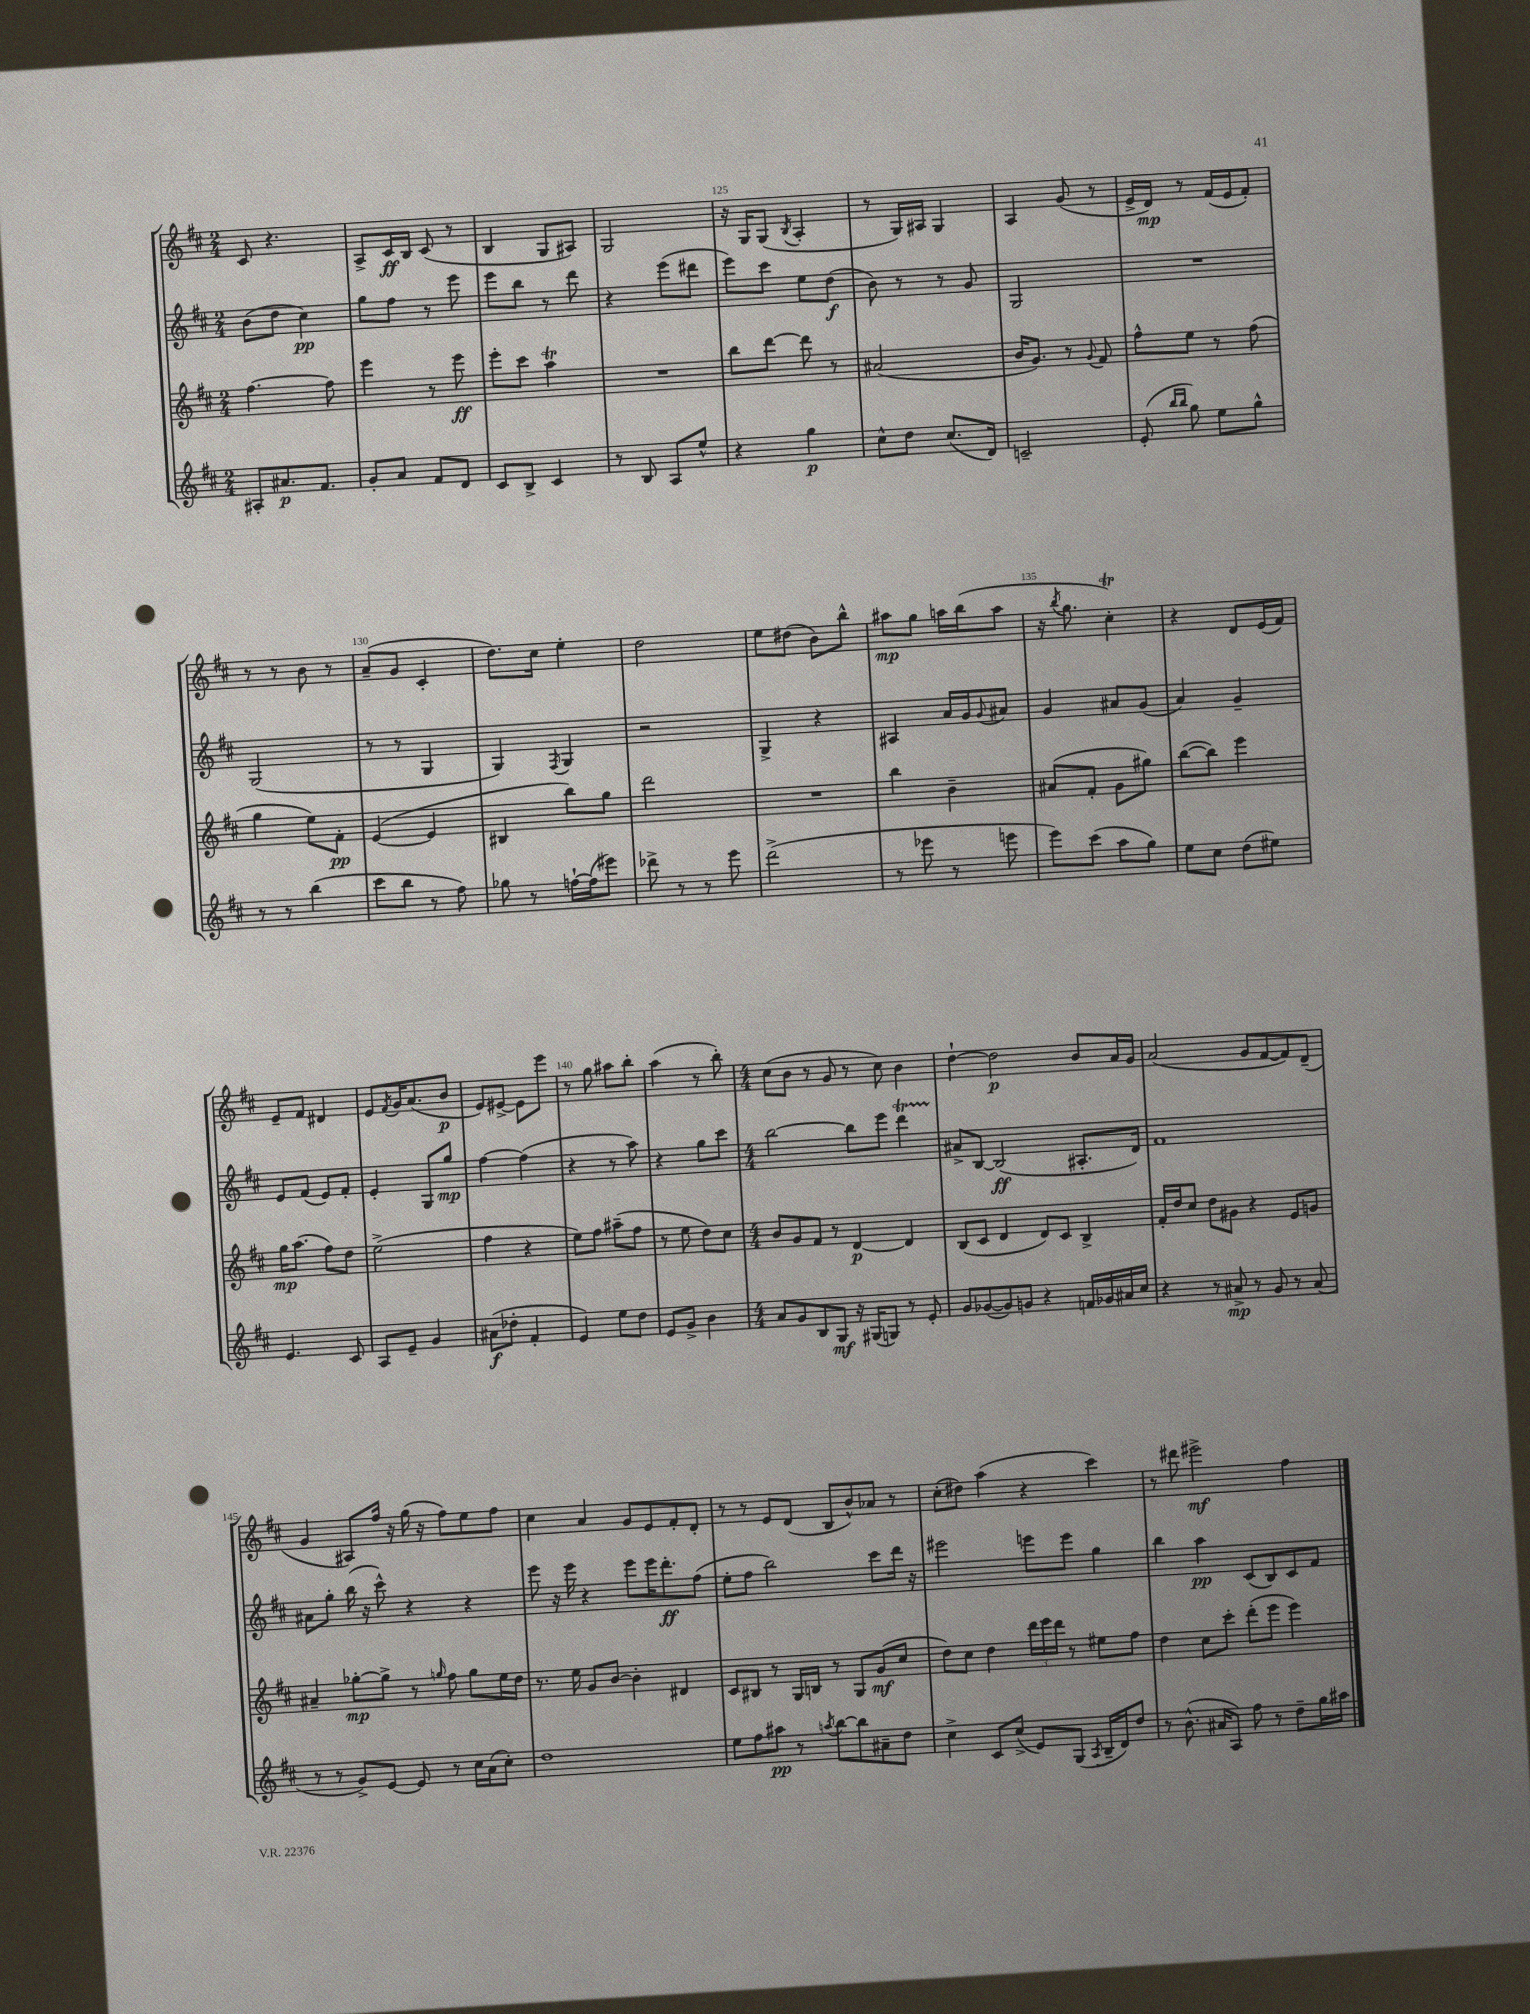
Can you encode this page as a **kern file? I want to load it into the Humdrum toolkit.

**kern	**kern	**kern	**kern
*staff4	*staff3	*staff2	*staff1
*clefG2	*clefG2	*clefG2	*clefG2
*k[f#c#]	*k[f#c#]	*k[f#c#]	*k[f#c#]
*M2/4	*M2/4	*M2/4	*M2/4
8A#'	[4.ff#	(8b	8c#
8.a#	.	8dd	4.r
.	.	4cc#)	.
8.f#	.	.	.
.	8ff#]	.	.
=	=	=	=
8g'	4eee	8gg	8A^
8a	.	8ff#	16c#
.	.	.	16B
8f#	8r	8r	(8c#
8d	8eee	8eee	8r
=	=	=	=
8c#	8eee'	8eee	4B
8B^	8ccc#	8bb	.
4c#	4aa	8r	8G
.	.	8ddd	8A#)
=	=	=	=
8r	2r	4r	2G
8B	.	.	.
8A	.	(8eee	.
8ee^^	.	8ddd#	.
=	=	=	=
4r	8bb	8eee)	16r
.	.	.	16G
.	[8ddd	8ccc#	(8G
.	.	.	8qB
4gg	8ddd]	8ee	4A'
.	8r	(8dd	.
=	=	=	=
8cc#^^	(2a#	8b)	8r
8dd	.	8r	16G)
.	.	.	16A#
(8.cc#	.	8r	4G
.	.	8g	.
16d)	.	.	.
=	=	=	=
2c~	16b	2G	4A
.	8.g)	.	.
.	8r	.	(8g
.	8qqg	.	.
.	8f#	.	8r
=	=	=	=
(8e'	8ff#^^	2r	16e^
.	.	.	16d)
16qqbb	.	.	.
16qqbb	.	.	.
8gg)	8ee	.	8r
8ee	8r	.	(16f#
.	.	.	16e
8gg^^	(8ff#	.	8f#')
=	=	=	=
8r	4gg	(2G	8r
8r	.	.	8r
(4bb	8ee)	.	8b
.	8f#'	.	8r
=	=	=	=
8ccc#	([4e	8r	(8a~
8bb	.	8r	8g
8r	4e]	4G	4c#'
8ff#)	.	.	.
=	=	=	=
8gg-	4B#	4G)	8.dd)
8r	.	.	.
.	.	.	16cc#
.	.	8qF#	.
[16ff`	8bb)	4G	4ee'
(16ff]	.	.	.
8eee#)	8gg	.	.
=	=	=	=
8ddd-^	2ddd	2r	2dd
8r	.	.	.
8r	.	.	.
8eee	.	.	.
=	=	=	=
(2ddd^	2r	4G^	8ee
.	.	.	(8dd#
.	.	4r	8b)
.	.	.	8bb^^
=	=	=	=
8r	4bb	4A#	8aa#
8eee-	.	.	8gg
8r	4b~	16a	16aa
.	.	16g	(16bb
.	.	8qqg	.
8eee	.	8a#	8aa
=	=	=	=
8eee)	(8a#	4g	16r
.	.	.	8qbb
.	.	.	8.gg
(8ccc#	8f#'	.	.
8aa	8g	8a#	4cc#')
8gg)	8gg#)	(8g	.
=	=	=	=
8ee	([8bb	4a)	4r
8cc#	8bb])	.	.
(8dd	4eee	4g~	8d
8ee#)	.	.	(16e
.	.	.	16f#)
=	=	=	=
4.e	16gg	8e	8e~
.	(8.aa	.	.
.	.	(8f#	8f#
.	8ff#)	8e)	4d#
8c#	8dd	8f#'	.
=	=	=	=
8A	(2ee^	4e'	8e
.	.	.	8qf#
8e~	.	.	16g
.	.	.	(8.a
4g	.	8G	.
.	.	8gg	8b
=	=	=	=
(8a#	4ff#	[4ff#	8e)
8dd-'	.	.	[8e#^
4f#'	4r	(4ff#]	8e#]
.	.	.	8eee
=	=	=	=
4e)	8ee)	4r	8r
.	8ff#	.	8gg
8ee	(8aa#~	8r	8aa#
8dd	8ff#	8aa)	8bb'
=	=	=	=
8e	8r	4r	(4aa
8g^	8ee	.	.
4b	8dd)	8gg	8r
.	8cc#	8ccc#	8bb')
=	=	=	=
*M4/4	*M4/4	*M4/4	*M4/4
8a	8b	[2bb	(8cc#
8g	8g	.	8b
8B	8f#	.	8r
8G	8r	.	8g
16r	[4d	8bb]	8r
(16G#	.	.	.
8G)	.	8eee	8cc#)
8r	4d]	4ddd	4b
8e'	.	.	.
=	=	=	=
8g	(8B	8a#^	[4dd`
([8g-	8c#	[8B	.
8g-])	4d	(2B]	2dd]
8g	.	.	.
4r	8d)	.	.
.	8c#	.	.
16f	4B^	8.A#'	8b
16g-	.	.	.
16a#	.	.	16a
16cc#	.	16d)	16g
=	=	=	=
4r	16f#'	1f#	(2a
.	16dd	.	.
.	8cc#	.	.
8r	8dd	.	.
8a#^	8g#	.	.
8r	4r	.	8g
8g	.	.	[8f#
8r	8e	.	8f#])
(8a#	8g	.	(8d~
=	=	=	=
8r	4a#~	8a#	4g
8r	.	8gg'	.
8g^)	[8gg-'	(16bb	8A#)
.	.	16r	.
[8e	8gg-^]	8ccc#^^)	16ff#
.	.	.	16r
8e]	8r	4r	(16gg
.	.	.	16r
.	16qqgg	.	.
8r	8ff#	.	8ff#)
16cc#	8gg	4r	8ee
(16a	.	.	.
8cc#')	16ee	.	8ff#
.	16dd	.	.
=	=	=	=
1dd	8.r	8eee	4cc#
.	.	16r	.
.	16ee	16eee	.
.	8g	4r	4a
.	[8b	.	.
.	4b']	8eee	8g
.	.	16eee	8e
.	.	8.ddd'	.
.	4d#	.	8f#'
.	.	(8ff#	8d'
=	=	=	=
8ee	8c#	8ee'	8r
8ff#	8B#	8ff#	8r
8aa#	8r	2bb)	8e
8r	16G	.	(8d
.	16B	.	.
8qaa	.	.	.
[8bb	8r	.	8B
8bb]	8G	.	8b^^)
8a#~	(8g	8ccc#	8a-
8dd	8cc#	16ddd	8r
.	.	16r	.
=	=	=	=
4cc#^	8dd)	2eee#	(8cc#'
.	8cc#	.	8dd#)
8c#	4dd	.	(4aa
(8cc#^	.	.	.
8e)	24ddd	8eee	4r
.	24eee	.	.
.	24ddd	.	.
(8G	8r	8eee	.
8qA	.	.	.
16B~	8ee#	4gg	4ccc#)
16d)	.	.	.
8dd	8ff#	.	.
=	=	=	=
8r	4dd	4bb	8r
(8.b^^	.	.	8ddd#
.	8cc#	4aa	2eee#^
16a#	.	.	.
8A)	8ccc#'	.	.
8ff#	(8ddd'	(8c#	.
8r	8eee	8B)	.
8dd~	4eee)	8c#	4ff#
16gg	.	8f#	.
16aa#	.	.	.
==	==	==	==
*-	*-	*-	*-
